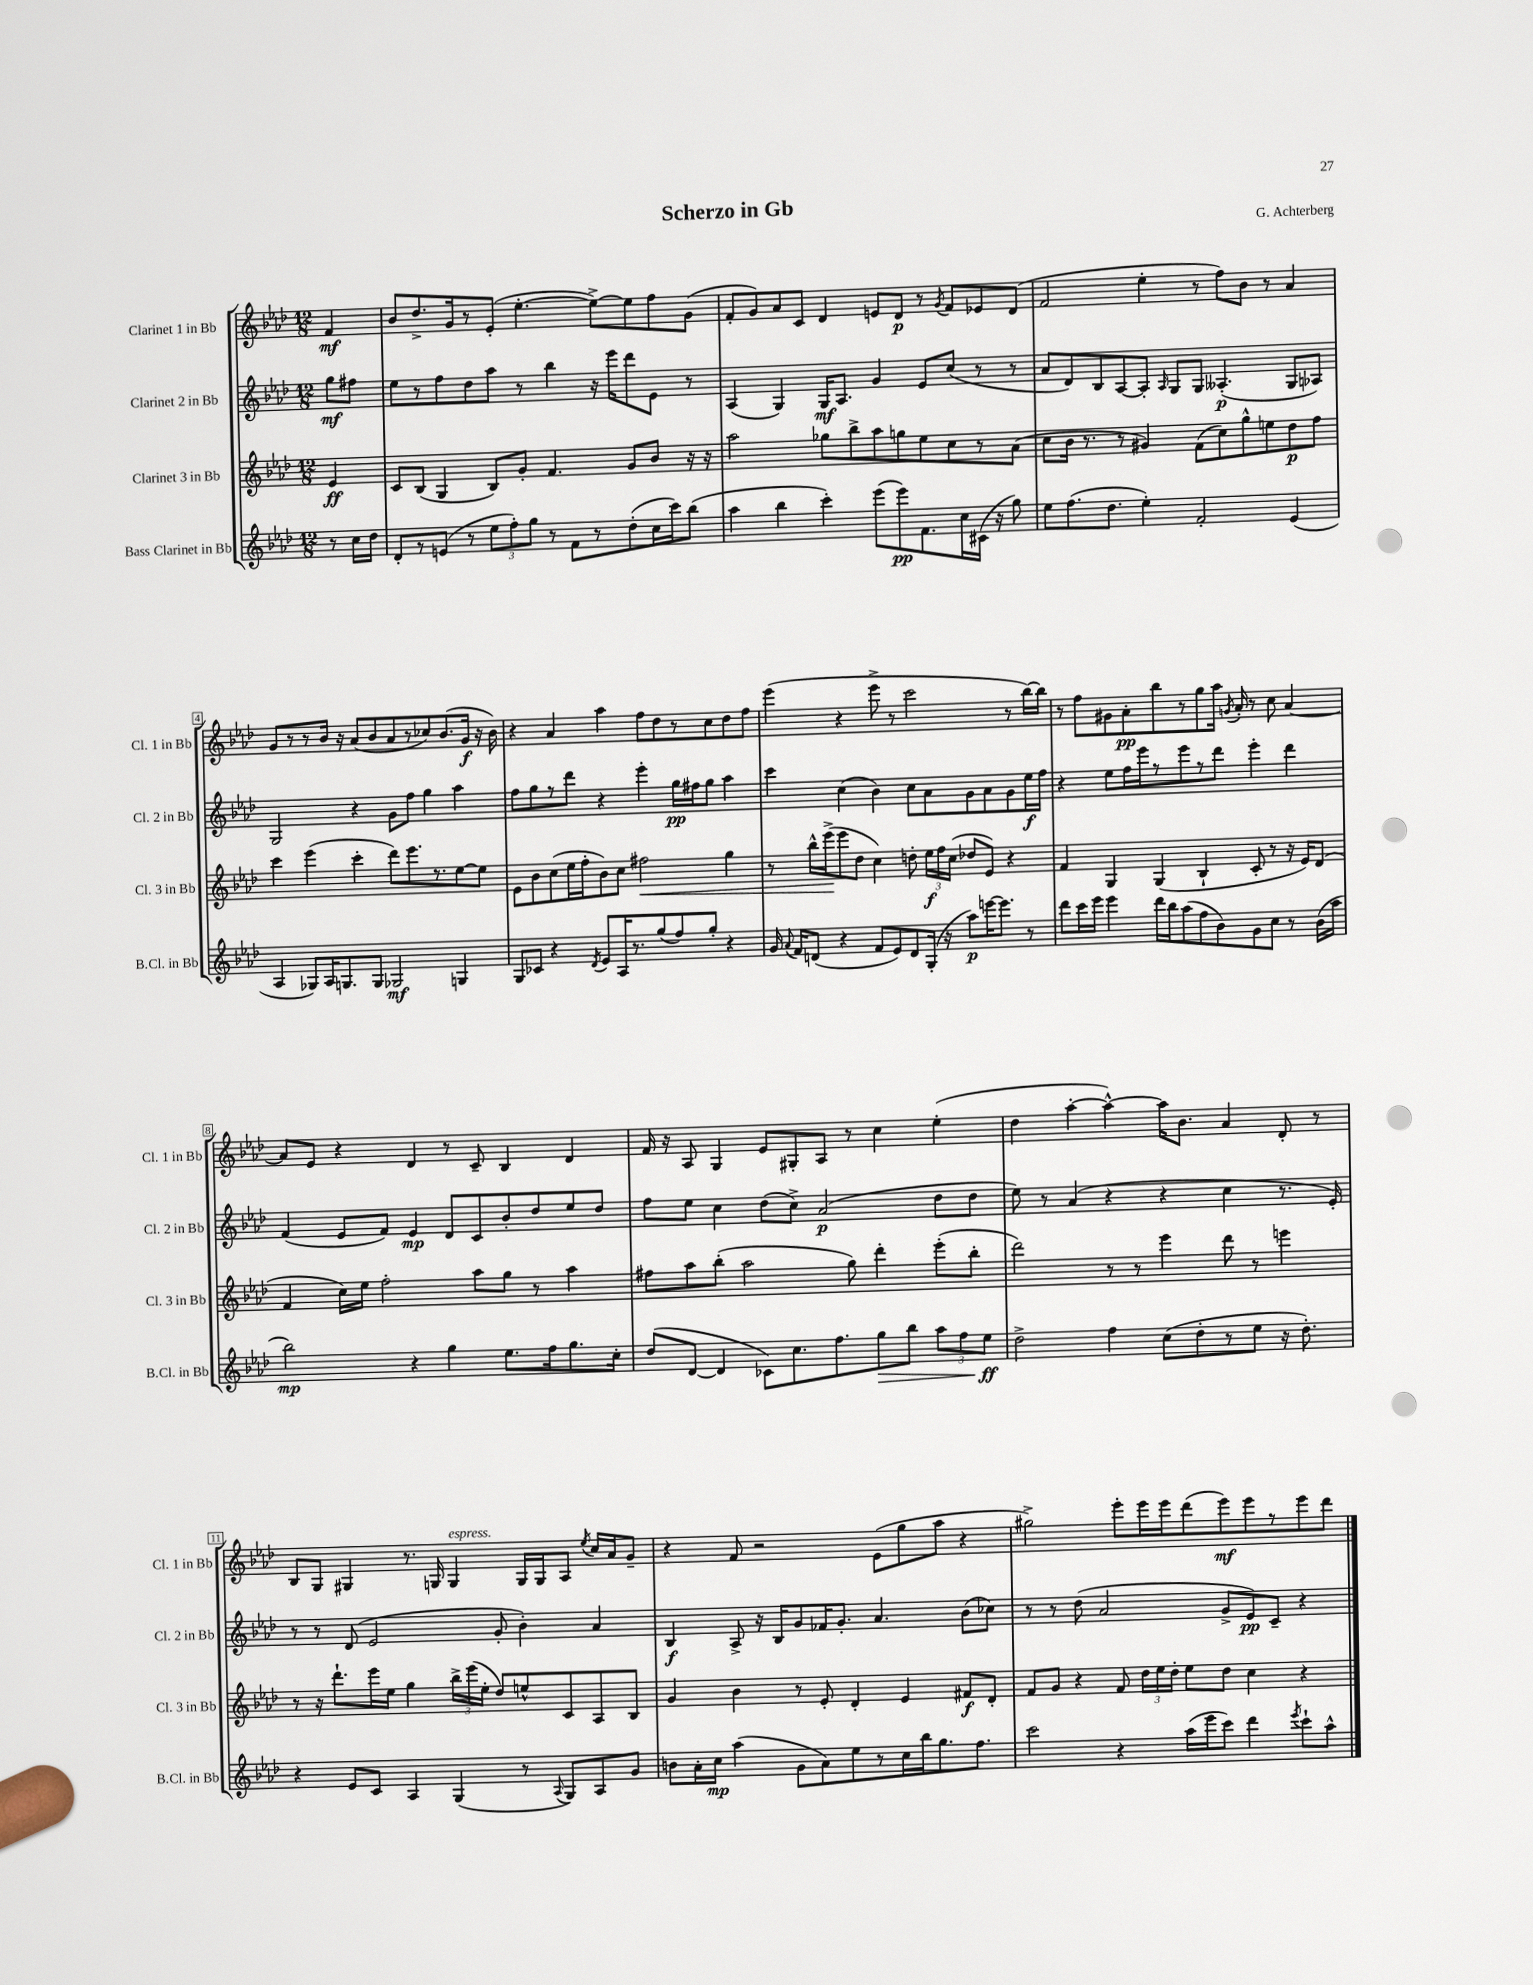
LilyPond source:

\header { title = "Scherzo in Gb" composer = "G. Achterberg" }
<<
\new StaffGroup <<
\new Staff = "s0" \with { instrumentName = "Clarinet 1 in Bb" shortInstrumentName = "Cl. 1 in Bb" } {
    \clef treble \key aes \major \numericTimeSignature \time 12/8 \partial 4
    \autoBeamOff f'4\mf |
    bes'8[ des''8.-> g'16 r8 ees'8]-.( ees''4.~-. ees''8[~->) ees''8 f''8 g'8]( |
    f'8[-. g'8) aes'8 c'8] des'4 e'8[ des'8]\p r8 \acciaccatura { g'8 } f'8[ ees'8 des'8]( |
    f'2 ees''4-. r8 f''8[) bes'8] r8 aes'4 |
    g'8[ r8 r8 bes'16] r16 aes'8[( bes'8 aes'8 r8 ces''8) bes'8.( g'16]\f r16 bes'16) |
    r4 aes'4 aes''4 f''8[ des''8 r8 c''8 des''8 f''8] |
    ees'''4( r4 ees'''8-> r8 c'''2 r8 bes''16[~) bes''16] |
    r8 f''8[ gis'8 aes'8-.\pp bes''8 r8 g''8 aes''16] \acciaccatura { g'8 } aes'16-. r8 c''8 aes'4~ |
    aes'8[ ees'8] r4 des'4 r8 c'8-- bes4 des'4 |
    f'16 r16 aes8 g4 ees'8[ gis8-. aes8] r8 c''4 ees''4-.( |
    des''4 aes''4~-. aes''4~-^) aes''16[ bes'8.] aes'4 des'8-. r8 |
    bes8[ g8] gis4 r8. g16 g4^\markup { \italic "espress." } g16[ g16 aes8] \acciaccatura { ees''8 } c''16[ aes'16 g'8]-- |
    r4 f'8 r2 ees'8[( g''8 aes''8] r4 |
    gis''2->) ees'''8[-. ees'''16 ees'''16 des'''8( ees'''8\mf) ees'''8 r8 ees'''8 des'''8] \bar "|." |
}
\new Staff = "s1" \with { instrumentName = "Clarinet 2 in Bb" shortInstrumentName = "Cl. 2 in Bb" } {
    \clef treble \key aes \major \numericTimeSignature \time 12/8 \partial 4
    \autoBeamOff g''8[\mf fis''8] |
    ees''8[ r8 f''8 des''8 aes''8] r8 bes''4 r16 ees'''16[ des'''8 ees'8] r8 |
    aes4( g4) g16[\mf aes8.] g'4 ees'8[ c''8]( r8 r8 |
    aes'8[ des'8) bes8 aes8~ aes8]-. \grace { aes16 } g8[ g8] aeses4.-.\p( g8[ aes8]) |
    g2 r4 g'8[ f''8] g''4 aes''4 |
    f''8[ g''8 r8 des'''8] r4 ees'''4-. g''16[\pp fis''16 g''8] aes''4 |
    c'''4 c''4( bes'4) c''8[ aes'8 g'8 aes'8 g'8 ees''16\f f''16] |
    r4 ees''8[ f''16 ees'''16 r8 ees'''8 r8 des'''8] ees'''4-. des'''4 |
    f'4( ees'8[ f'8]) ees'4\mp des'8[ c'8 bes'8-. des''8 ees''8 des''8] |
    f''8[ ees''8] c''4 des''8[( c''8]->) aes'2\p( des''8[ des''8] |
    ees''8) r8 aes'4( r4 r4 c''4 r8. ees'16-.) |
    r8 r8 des'8( ees'2 g'8-. bes'4-.) aes'4 |
    bes4\f aes8-> r16 bes16[ g'8 fes'16 g'8.]-. aes'4. bes'8[( ces''8]) |
    r8 r8 des''8( aes'2 g'8[-> ees'8\pp) c'8]-- r4 \bar "|." |
}
\new Staff = "s2" \with { instrumentName = "Clarinet 3 in Bb" shortInstrumentName = "Cl. 3 in Bb" } {
    \clef treble \key aes \major \numericTimeSignature \time 12/8 \partial 4
    \autoBeamOff ees'4\ff |
    c'8[ bes8]( g4 bes8[) g'8]-. f'4. g'8[ bes'8] r16 r16 |
    aes''2 ges''8[ bes''8-> aes''8 g''8 ees''8 c''8 r8 aes'8]( |
    c''8[ bes'16] r8. r8 gis'4) f'8[( c''8) g''8-^ e''8 des''8\p f''8] |
    c'''4 ees'''4( c'''4-. des'''8[) ees'''8. r8. ees''8~ ees''8] |
    ees'8[ bes'8 c''8( ees''16 f''16-. bes'8) c''8] fis''2\< g''4 |
    r8 bes''16[-^ ees'''16->\!( ees'''8 des''8] c''4) d''8-. \tuplet 3/2 { ees''16[\f f''16 c''16]( } des''8[ ees'8]) r4 |
    f'4 g4 g4( bes4-! c'8-. r8 r16 ees'16[) des'8]( |
    f'4 c''16[) ees''16] f''2-. aes''8[ g''8] r8 aes''4 |
    fis''8[ aes''8 bes''8]-.( aes''2 g''8) des'''4-. ees'''8[-.( bes''8]-. |
    des'''2) r8 r8 ees'''4 des'''8 r8 e'''4 |
    r8 r16 des'''8.[-! ees'''16 ees''16] g''4 \tuplet 3/2 { bes''16[-> ees'''16( ees''16]-. } des''8[) e''8-^ c'8 aes8 bes8] |
    g'4 bes'4 r8 ees'8-. des'4-. ees'4 fis'8[\f des'8]-. |
    f'8[ g'8] r4 f'8 \tuplet 3/2 { des''16[ ees''16 des''16]-. } ees''8[ des''8] c''4 r4 \bar "|." |
}
\new Staff = "s3" \with { instrumentName = "Bass Clarinet in Bb" shortInstrumentName = "B.Cl. in Bb" } {
    \clef treble \key aes \major \numericTimeSignature \time 12/8 \partial 4
    \autoBeamOff r8 c''16[ des''16] |
    des'8[-. r8 e'8]( r8 \tuplet 3/2 { ees''8[ f''8-.) g''8] } r8 f'8[ r8 des''8-.( c''16 c'''16) bes''8]( |
    aes''4 bes''4 c'''4-.) ees'''8[( ees'''8\pp) f'8. c''16 cis'16]( r16 g''8) |
    ees''8[ f''8.( des''8.] ees''4-.) f'2-. ees'4( |
    aes4 ges8[) aes16 g8. g8] ges2\mf g4 |
    g8[ ces'8] r4 \acciaccatura { des'8 } ees'8[ aes16 r8. g''8( f''8) g''8]-. r4 |
    g'16 \appoggiatura { aes'8 } f'16[ d'8]( r4 f'8[ ees'8) d'8 g16]-.( r16 aes''8[\p) e'''16~ e'''8.] r8 |
    des'''8[ c'''16 ees'''16] ees'''4 des'''16[ bes''16 aes''8( f''8 bes'8) g'8 c''8] r8 bes'16[( aes''16] |
    bes''2\mp) r4 g''4 ees''8.[ f''16 g''8. c''16]-. |
    des''8[( des'8]~ des'4 ces'8[) c''8. f''8. g''8\> bes''8] \tuplet 3/2 { aes''8[ f''8 ees''8]\ff\! } |
    des''2-> f''4 c''8[( des''8-. r8 ees''8] r16 des''8.-.) |
    r4 ees'8[ c'8] aes4 g4( r8 \appoggiatura { aes8 } g8[) aes8 g'8] |
    b'8[ aes'16-. c''16]\mp aes''4( g'8[ aes'8) ees''8 r8 c''16 bes''16 g''8. f''8.] |
    c'''2 r4 aes''16[( ees'''16 c'''8]) des'''4 \acciaccatura { ees'''8 } c'''8[-! aes''8]-^ \bar "|." |
}
>>
>>
\layout { \context { \Score \override BarNumber.stencil = #(make-stencil-boxer 0.1 0.3 ly:text-interface::print) } }
